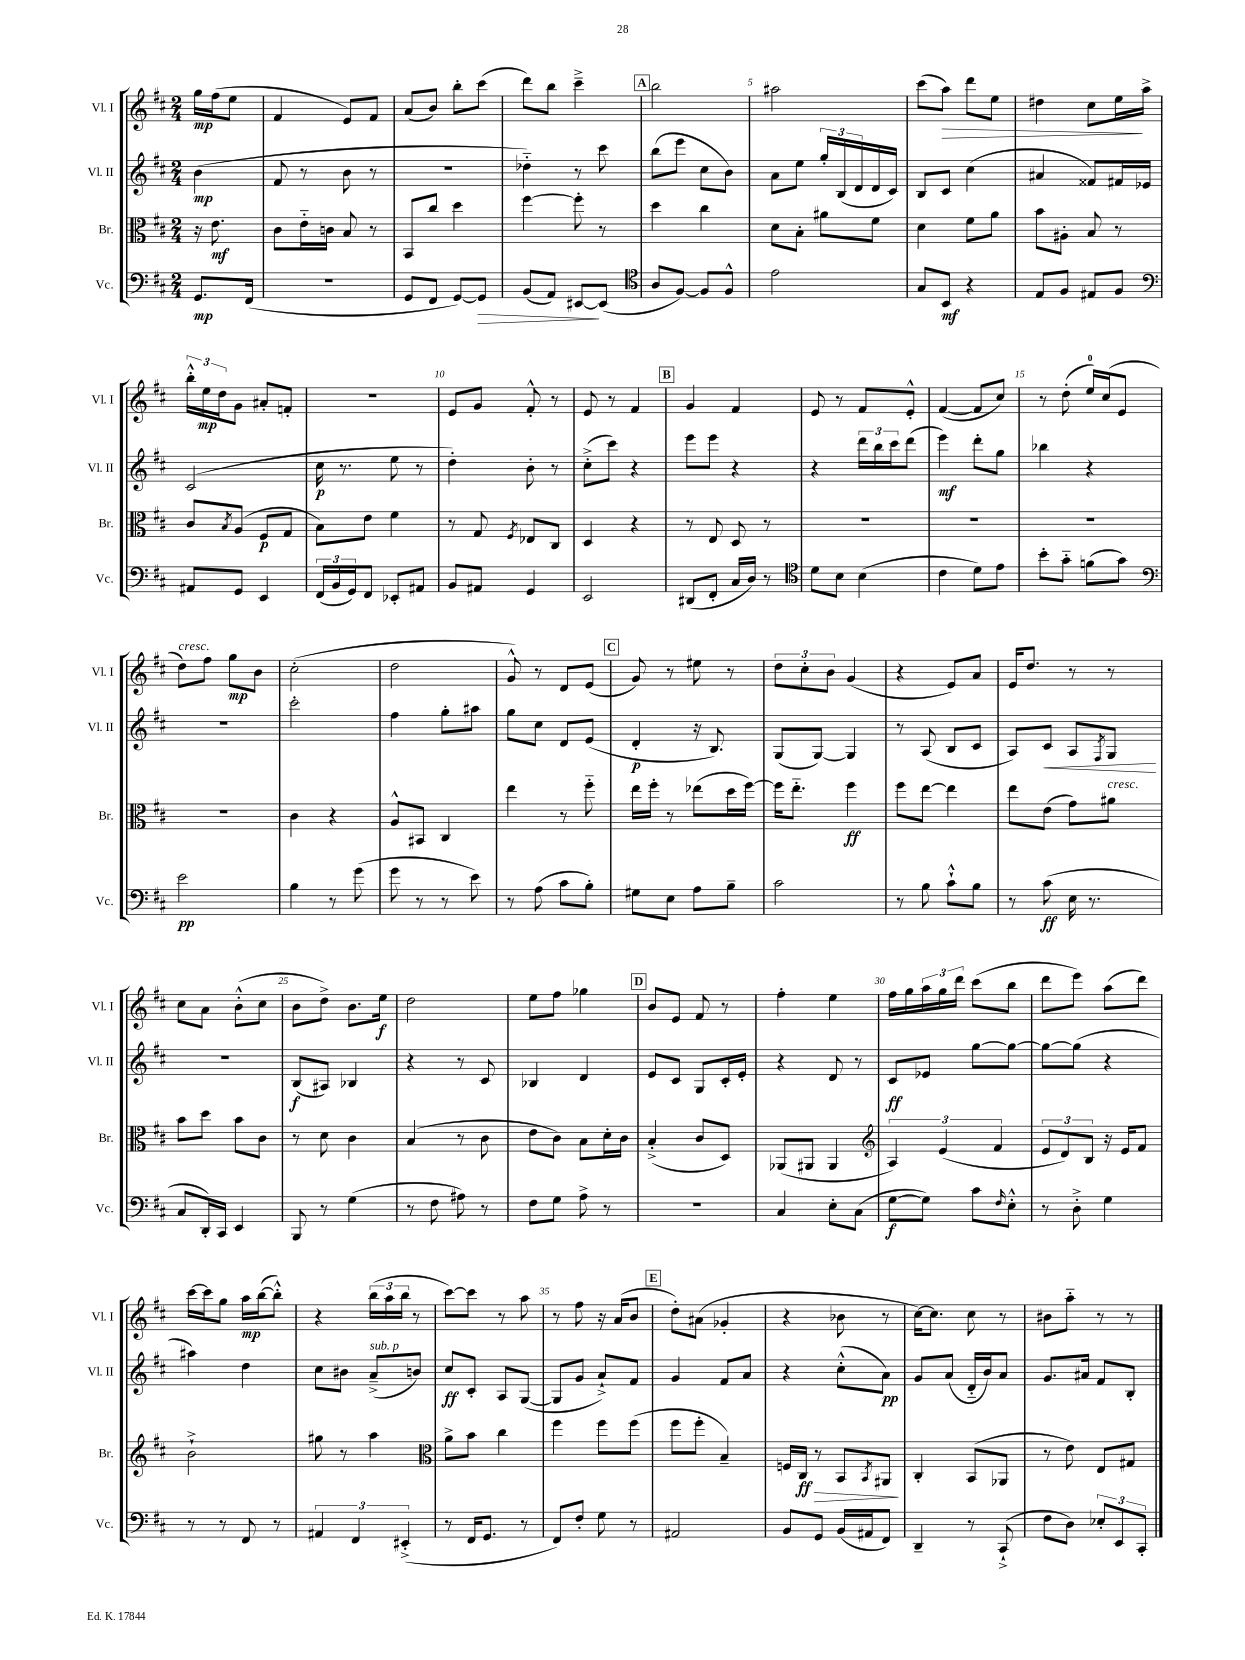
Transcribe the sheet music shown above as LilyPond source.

<<
\new StaffGroup <<
\new Staff = "s0" \with { instrumentName = "Vl. I" shortInstrumentName = "Vl. I" } {
    \clef treble \key d \major \numericTimeSignature \time 2/4 \partial 4
    g''16\mp fis''16( e''8 |
    fis'4 e'8) fis'8 |
    a'8( b'8) b''8-. cis'''8( |
    d'''8) b''8 cis'''4---> |
    \mark \markup { \box "A" } b''2 |
    ais''2 |
    cis'''8( a''8\>) d'''8 e''8 |
    dis''4 cis''8 e''16\! a''16-> |
    \tuplet 3/2 { b''16-.-^ e''16\mp d''16 } g'8 ais'8-. f'8-. |
    r2 |
    e'8 g'8 fis'8-.-^ r8 |
    e'8 r8 fis'4 |
    \mark \markup { \box "B" } g'4 fis'4 |
    e'8 r8 fis'8 e'8-.-^ |
    fis'4~( fis'8 cis''8) |
    r8 d''8-.( e''16-0) cis''16( e'8 |
    d''8^\markup { \italic "cresc." }) fis''8 g''8\mp b'8 |
    cis''2-.( |
    d''2 |
    g'8-^) r8 d'8 e'8( |
    \mark \markup { \box "C" } g'8) r8 eis''8 r8 |
    \tuplet 3/2 { d''8 cis''8-. b'8 } g'4( |
    r4 e'8) a'8 |
    e'16 d''8. r8 r8 |
    cis''8 a'8 b'8-.-^( cis''8 |
    b'8 d''8->) b'8. e''16\f |
    d''2 |
    e''8 fis''8 ges''4 |
    \mark \markup { \box "D" } b'8 e'8 fis'8 r8 |
    fis''4-. e''4 |
    fis''16 g''16 \tuplet 3/2 { a''16 g''16 d'''16 } cis'''8( b''8 |
    d'''8 e'''8) a''8( d'''8) |
    cis'''16~ cis'''16 g''8 a''16\mp b''16~( b''8-.-^) |
    r4 \tuplet 3/2 { b''16( a''16 b''16 } r8 |
    cis'''8~) cis'''8 r8 a''8 |
    r8 fis''8 r16 a'16( b'8 |
    \mark \markup { \box "E" } d''8-.) ais'8( ges'4-. |
    r4 bes'8 r8 |
    cis''16~) cis''8. cis''8 r8 |
    bis'8 a''8-_ r8 r8 \bar "|." |
}
\new Staff = "s1" \with { instrumentName = "Vl. II" shortInstrumentName = "Vl. II" } {
    \clef treble \key d \major \numericTimeSignature \time 2/4 \partial 4
    b'4\mp( |
    fis'8 r8 b'8 r8 |
    r2 |
    des''4-_) r8 cis'''8 |
    \mark \markup { \box "A" } b''8( e'''8 cis''8 b'8) |
    a'8 e''8 \tuplet 3/2 { g''16-. b16( d'16 } d'16 cis'16) |
    b8 cis'8 cis''4( |
    ais'4 fisis'8) fis'16 ees'16 |
    cis'2( |
    cis''16\p r8. e''8 r8 |
    d''4-.) b'8-. r8 |
    cis''8-.->( cis'''8) r4 |
    \mark \markup { \box "B" } e'''8 e'''8 r4 |
    r4 \tuplet 3/2 { d'''16 b''16 cis'''16 } d'''8( |
    e'''4\mf) d'''8-. g''8 |
    bes''4 r4 |
    r2 |
    cis'''2-. |
    fis''4 g''8-. ais''8 |
    g''8 cis''8 d'8 e'8( |
    \mark \markup { \box "C" } d'4-.\p r16 b8.) |
    g8( g8~) g4 |
    r8 a8( b8 cis'8 |
    a8) cis'8\< a8 \acciaccatura { fis8 } g8\! |
    R2 |
    b8\f( ais8) bes4 |
    r4 r8 cis'8 |
    bes4 d'4 |
    \mark \markup { \box "D" } e'8 cis'8 g8 cis'16-. e'16-. |
    r4 d'8 r8 |
    cis'8\ff ees'8 g''8~ g''8~ |
    g''8~ g''8( r4 |
    ais''4) d''4 |
    cis''8 bis'8 a'8--->^\markup { \italic "sub. p" }( b'8) |
    cis''8\ff cis'8-. a8 g8~( |
    g8 g'8 a'8-!->) fis'8 |
    \mark \markup { \box "E" } g'4 fis'8 a'8 |
    r4 cis''8-.-^( a'8\pp) |
    g'8 a'8( d'16-_ b'16) a'8 |
    g'8. ais'16 fis'8 b8-. \bar "|." |
}
\new Staff = "s2" \with { instrumentName = "Br." shortInstrumentName = "Br." } {
    \clef alto \key d \major \numericTimeSignature \time 2/4 \partial 4
    r16 e'8.\mf |
    cis'8 e'16-_ c'16 b8 r8 |
    b,8 cis''8 d''4 |
    fis''4~ fis''8-. r8 |
    \mark \markup { \box "A" } d''4 cis''4 |
    d'8 b8-. ais'8 fis'8 |
    d'4 fis'8 a'8 |
    b'8 ais8-. b8 r8 |
    cis'8 \acciaccatura { b8 } a8( fis8\p g8 |
    b8) e'8 fis'4 |
    r8 g8 \acciaccatura { fis8 } ees8 cis8 |
    d4 r4 |
    \mark \markup { \box "B" } r8 e8 d8 r8 |
    R2 |
    R2 |
    R2 |
    R2 |
    cis'4 r4 |
    a8-^ bis,8 cis4 |
    e''4 r8 fis''8-_ |
    \mark \markup { \box "C" } e''16 fis''16-. r8 ees''8( d''16 fis''16~) |
    fis''16 e''8.-_ fis''4\ff |
    fis''8 e''8~ e''4 |
    e''8 e'8( g'8) ais'8^\markup { \italic "cresc." } |
    b'8 d''8 b'8 cis'8 |
    r8 d'8 cis'4 |
    b4( r8 cis'8 |
    e'8 cis'8) b8 d'16-. cis'16 |
    \mark \markup { \box "D" } b4-.->( cis'8 d8) |
    aes,8( ais,8 ais,4 |
    \clef treble \tuplet 3/2 { a4) e'4( fis'4 } |
    \tuplet 3/2 { e'8 d'8) b8 } r16 e'16 fis'8 |
    b'2-!-> |
    gis''8 r8 a''4 |
    \clef alto a'8-> b'8 cis''4 |
    fis''4 fis''8 fis''8( |
    \mark \markup { \box "E" } fis''8 fis''8-. b4--) |
    f16 cis16\ff\> r8 b,8 \acciaccatura { b,8 } ais,8\! |
    cis4-. b,8( aes,8 |
    r8 e'8) e8 gis8 \bar "|." |
}
\new Staff = "s3" \with { instrumentName = "Vc." shortInstrumentName = "Vc." } {
    \clef bass \key d \major \numericTimeSignature \time 2/4 \partial 4
    g,8.\mp fis,16( |
    R2 |
    g,8 fis,8 g,8~) g,8\> |
    b,8( a,8) eis,8~\! eis,8( |
    \mark \markup { \box "A" } \clef tenor a8 fis8~) fis8 fis8-^ |
    e'2 |
    g8 b,8\mf r4 |
    e8 fis8 eis8 fis8 |
    \clef bass ais,8 g,8 e,4 |
    \tuplet 3/2 { fis,16( b,16 g,16) } fis,8 ees,8-. ais,8 |
    b,8 ais,8 g,4 |
    e,2 |
    \mark \markup { \box "B" } dis,8( fis,8-. cis16 d16) r8 |
    \clef tenor d'8 b8 b4( |
    cis'4 d'8) e'8 |
    b'8-. g'8-_ f'8( g'8) |
    \clef bass e'2\pp |
    b4 r8 g'8( |
    g'8 r8 r8 e'8) |
    r8 a8( cis'8 b8-.) |
    \mark \markup { \box "C" } gis8 e8 a8 b8-- |
    cis'2 |
    r8 b8 cis'8-!-^ b8 |
    r8 cis'8\ff( e16 r8. |
    cis8 d,16-.) cis,16 e,4 |
    b,,8 r8 g4( |
    r8 fis8 ais8) r8 |
    fis8 g8 a8-> r8 |
    \mark \markup { \box "D" } R2 |
    cis4 e8-. cis8( |
    g8~\f g8) cis'8 \grace { fis16 } e8-.-^ |
    r8 d8-.-> g4 |
    r8 r8 fis,8 r8 |
    \tuplet 3/2 { ais,4 fis,4 eis,4-.->( } |
    r8 fis,16 g,8. r8 |
    fis,8) fis8-. g8 r8 |
    \mark \markup { \box "E" } ais,2 |
    b,8 g,8 b,16( ais,16 fis,8) |
    d,4-- r8 cis,8-!->( |
    fis8 d8) \tuplet 3/2 { ees8-. e,8 cis,8-. } \bar "|." |
}
>>
>>
\layout { \context { \Score \override BarNumber.break-visibility = ##(#f #t #t) barNumberVisibility = #(every-nth-bar-number-visible 5) } }
